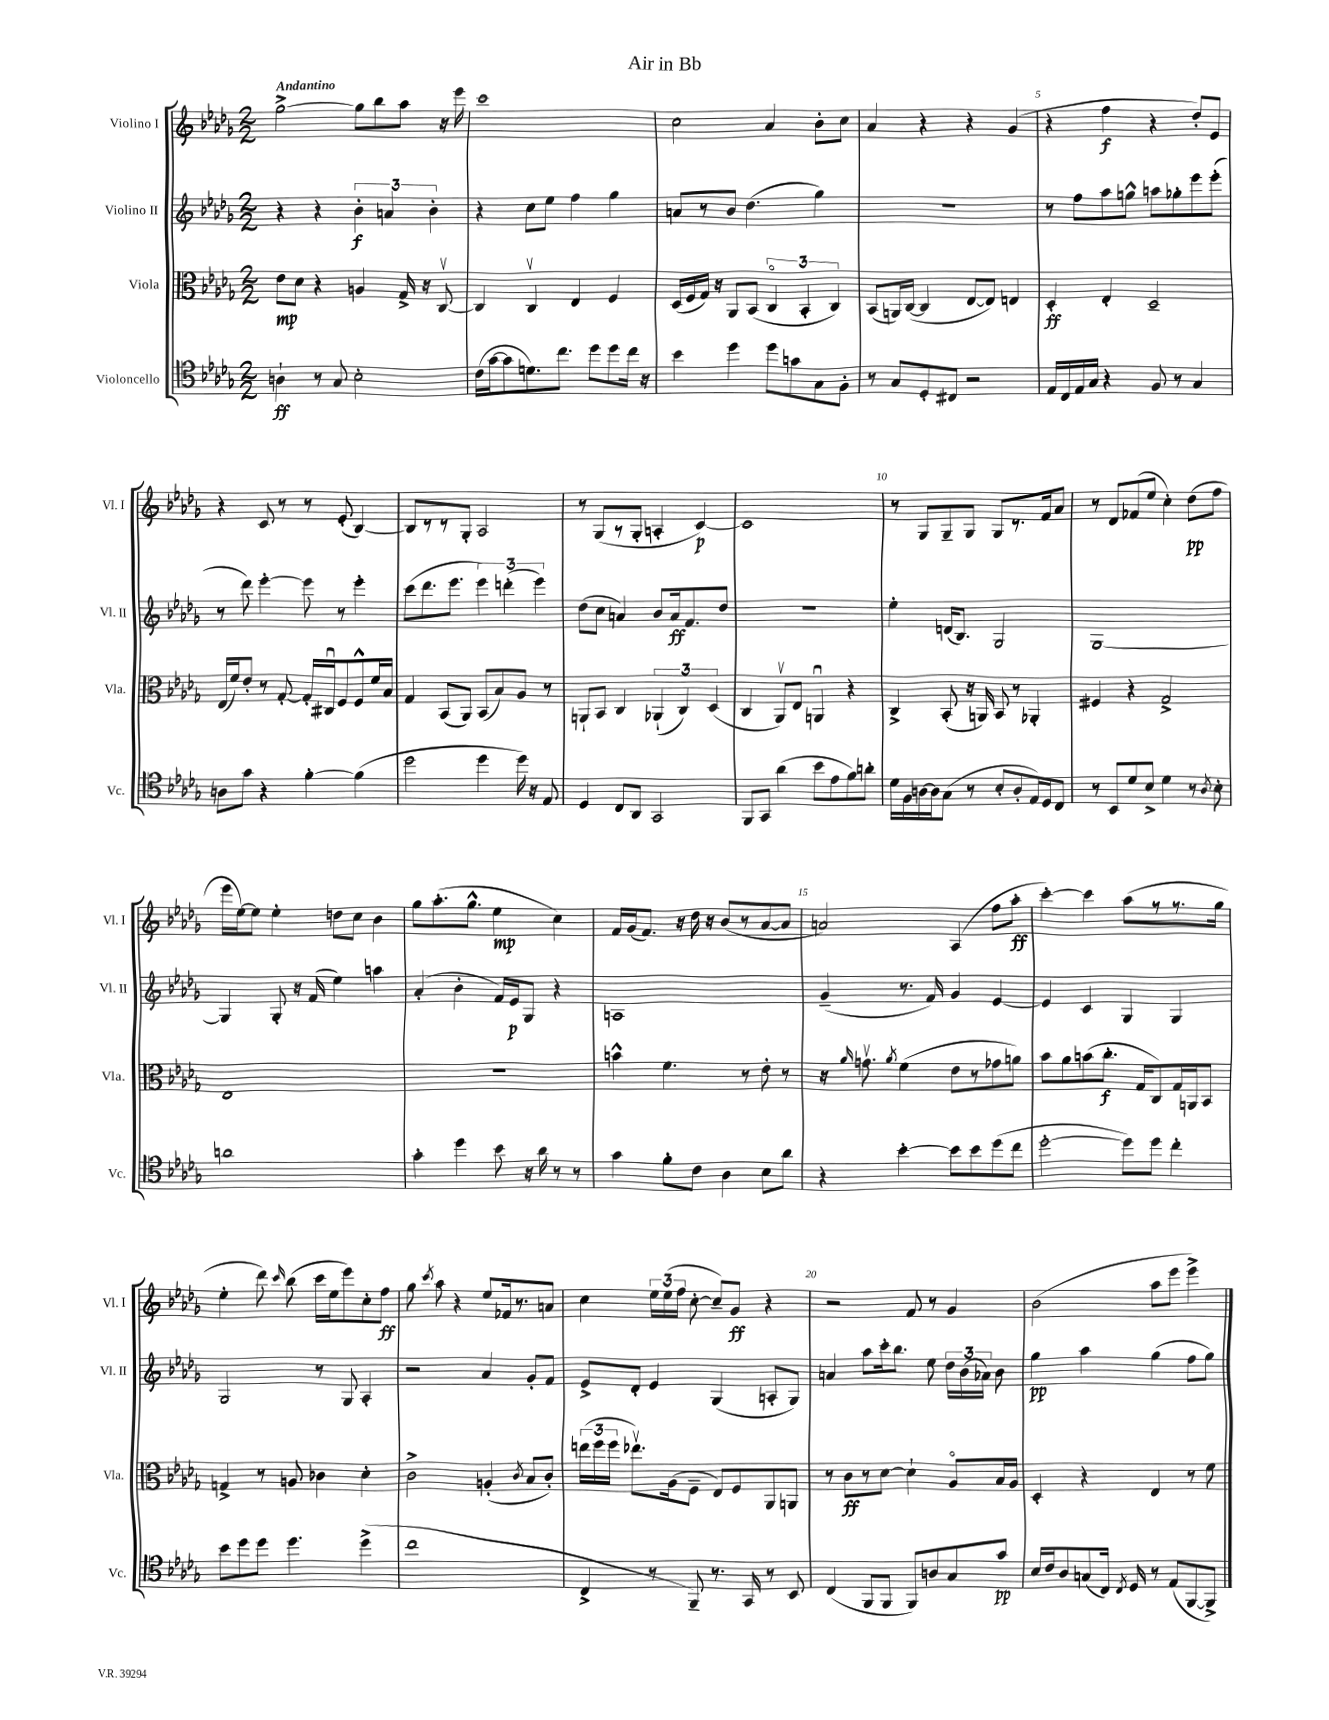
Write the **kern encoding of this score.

**kern	**dynam	**kern	**dynam	**kern	**dynam	**kern	**dynam
*part4	*part4	*part3	*part3	*part2	*part2	*part1	*part1
*staff4	*staff4	*staff3	*staff3	*staff2	*staff2	*staff1	*staff1
*I"Violoncello	*	*I"Viola	*	*I"Violino II	*	*I"Violino I	*
*I'Vc.	*	*I'Vla.	*	*I'Vl. II	*	*I'Vl. I	*
*clefC4	*	*clefC3	*	*clefG2	*	*clefG2	*
*k[b-e-a-d-g-]	*	*k[b-e-a-d-g-]	*	*k[b-e-a-d-g-]	*	*k[b-e-a-d-g-]	*
*M2/2	*	*M2/2	*	*M2/2	*	*M2/2	*
=1	=1	=1	=1	=1	=1	=1	=1
!	!	!	!	!	!	!LO:TX:a:B:t=Andantino	!
4An`\	ff	8e-\L	mp	4r	.	[2gg-^\	.
.	.	8d-\J	.	.	.	.	.
8r	.	4r	.	4r	.	.	.
8G-/	.	.	.	.	.	.	.
2B-'\	.	4An/	.	6b-'\	f	8gg-\L]	.
.	.	.	.	.	.	8bb-\	.
.	.	.	.	6an/	.	.	.
.	.	16G-^/	.	.	.	8aa-\J	.
.	.	16r	.	.	.	.	.
.	.	.	.	6b-'\	.	.	.
.	.	[8Cv/	.	.	.	16r	.
.	.	.	.	.	.	16eee-\	.
=2	=2	=2	=2	=2	=2	=2	=2
(16c\LL	.	4C/]	.	4r	.	1ccc	.
[16g-\J	.	.	.	.	.	.	.
8g-\]	.	.	.	.	.	.	.
8.dn\)	.	4Cv/	.	8cc\L	.	.	.
.	.	.	.	8ee-\J	.	.	.
8.cc\J	.	.	.	.	.	.	.
.	.	4E-/	.	4ff\	.	.	.
8dd-\L	.	.	.	.	.	.	.
8dd-\	.	4F/	.	4gg-\	.	.	.
16cc\Jk	.	.	.	.	.	.	.
16r	.	.	.	.	.	.	.
=3	=3	=3	=3	=3	=3	=3	=3
4b-\	.	(16D-/LL	.	8an/L	.	2cc\	.
.	.	16F/	.	.	.	.	.
.	.	16G-/JJ)	.	8r	.	.	.
.	.	16r	.	.	.	.	.
4dd-\	.	8AA-/L	.	8b-/J	.	.	.
.	.	(8BB-/J	.	(4.dd-\	.	.	.
8dd-\L	.	6C/	.	.	.	4a-/	.
8gn\	.	.	.	.	.	.	.
.	.	6BB-'/	.	.	.	.	.
8G-\	.	.	.	4gg-\)	.	8b-'\L	.
.	.	6C/)	.	.	.	.	.
8F'\J	.	.	.	.	.	8cc\J	.
=4	=4	=4	=4	=4	=4	=4	=4
8r	.	(8BB-/L	.	1r	.	4a-/	.
8G-/L	.	16AAn/L)	.	.	.	.	.
.	.	([16C/JJ	.	.	.	.	.
8D-'/	.	4C/]	.	.	.	4r	.
8C#X/J	.	.	.	.	.	.	.
2r	.	[8E-/L	.	.	.	4r	.
.	.	8E-/J])	.	.	.	.	.
.	.	4En/	.	.	.	(4g-/	.
=5	=5	=5	=5	=5	=5	=5	=5
16E-/LL	.	4D-'/	ff	8r	.	4r	.
16C/	.	.	.	.	.	.	.
16E-/	.	.	.	8ff\L	.	.	.
16G-/JJ	.	.	.	.	.	.	.
4r	.	4E-'/	.	8aa-\	.	4ff\	f
.	.	.	.	8ggn^^\J	.	.	.
8F/	.	2D-~/	.	8aan\L	.	4r	.
8r	.	.	.	8gg-X'\	.	.	.
4G-/	.	.	.	8eee-\	.	8dd-'/L)	.
.	.	.	.	(8eee-'\J	.	8e-/J	.
!!LO:LB:g=z
=6	=6	=6	=6	=6	=6	=6	=6
8An\L	.	(16E-/LL	.	8r	.	4r	.
.	.	16f/J)	.	.	.	.	.
8g-\J	.	8e-'/J	.	8ddd-\)	.	.	.
4r	.	8r	.	[4eee-'\	.	8c/	.
.	.	[8G-'/	.	.	.	8r	.
[4f'\	.	16G-'/LL]	.	8eee-\]	.	8r	.
.	.	16C#Xu/J	.	.	.	.	.
.	.	8F/	.	8r	.	(8e-'/	.
(4f\]	.	8F^^/	.	4eee-'\	.	[4B-/)	.
.	.	16f/L	.	.	.	.	.
.	.	16B-/JJ	.	.	.	.	.
=7	=7	=7	=7	=7	=7	=7	=7
2dd-\	.	4G-/	.	(8ccc\L	.	8B-/L]	.
.	.	.	.	8.ddd-\	.	8r	.
.	.	(8BB-/L	.	.	.	8r	.
.	.	.	.	8.eee-\J	.	.	.
.	.	8AA-/J)	.	.	.	8G-'/J	.
4dd-\	.	(8BB-/L	.	6eee-\)	.	2A-/	.
.	.	8B-/)	.	.	.	.	.
.	.	.	.	(6dddn'\	.	.	.
16dd-\)	.	8A-/J	.	.	.	.	.
16r	.	.	.	.	.	.	.
.	.	.	.	6eee-\)	.	.	.
8E-/	.	8r	.	.	.	.	.
=8	=8	=8	=8	=8	=8	=8	=8
4D-/	.	8AAn`/L	.	(8dd-\L	.	8r	.
.	.	8BB-/J	.	8cc\J	.	(8G-/L	.
8C/L	.	4C/	.	4an/)	.	8r	.
8AA-/J	.	.	.	.	.	8G-'/J	.
2GG-/	.	(6AA-X`/	.	8b-/L	.	4An'/	.
.	.	.	.	16a/k	ff	.	.
.	.	6C/)	.	.	.	.	.
.	.	.	.	8.f/	.	.	.
.	.	.	.	.	.	[4c/)	p
.	.	(6D-/	.	.	.	.	.
.	.	.	.	8dd-/J	.	.	.
=9	=9	=9	=9	=9	=9	=9	=9
8FF/L	.	4C/	.	1r	.	1c]	.
8GG-/J	.	.	.	.	.	.	.
(4a-\	.	8AA-v/L)	.	.	.	.	.
.	.	8E-/J	.	.	.	.	.
8b-\L	.	4AAnu/	.	.	.	.	.
8e-\	.	.	.	.	.	.	.
8f\)	.	4r	.	.	.	.	.
8an'\J	.	.	.	.	.	.	.
=10	=10	=10	=10	=10	=10	=10	=10
16d-\LL	.	4C^/	.	4ee-'\	.	8r	.
16F\	.	.	.	.	.	.	.
[16An\	.	.	.	.	.	8G-/L	.
16A\J]	.	.	.	.	.	.	.
(8G-\J	.	(8BB-'/	.	(16dn/KL	.	8G-~/	.
.	.	.	.	8.B-/J)	.	.	.
8r	.	16r	.	.	.	8G-/J	.
.	.	16AAn/)	.	.	.	.	.
8B-'/L	.	8BB-/	.	2G-/	.	8G-/L	.
8A'/	.	8r	.	.	.	8.r	.
16E-/L)	.	4AA-X'/	.	.	.	.	.
16D-/J	.	.	.	.	.	16f/k	.
8C/J	.	.	.	.	.	8a-/J	.
=11	=11	=11	=11	=11	=11	=11	=11
8r	.	4F#X/	.	[1G-	.	8r	.
8BB-/L	.	.	.	.	.	8d-/L	.
8d-/	.	4r	.	.	.	(8f-X/	.
8B-^/J	.	.	.	.	.	8ee-/J	.
4d-\	.	2G-^/	.	.	.	4cc'\)	.
8r	.	.	.	.	.	(8dd-\L	pp
8qA-/	.	.	.	.	.	.	.
8B-'\	.	.	.	.	.	8ff\J	.
!!LO:LB:g=z
=12	=12	=12	=12	=12	=12	=12	=12
1an	.	1E-	.	4G-/]	.	16eee-\LL	.
.	.	.	.	.	.	[16ee-\J)	.
.	.	.	.	.	.	8ee-\J]	.
.	.	.	.	8G-'/	.	4ee-'\	.
.	.	.	.	16r	.	.	.
.	.	.	.	(16f/	.	.	.
.	.	.	.	4ee-\)	.	8ddn\L	.
.	.	.	.	.	.	8cc\J	.
.	.	.	.	4aan\	.	4b-\	.
=13	=13	=13	=13	=13	=13	=13	=13
4g-'\	.	1r	.	(4a-'/	.	8gg-\L	.
.	.	.	.	.	.	(8.aa-'\	.
4dd-\	.	.	.	4b-'\	.	.	.
.	.	.	.	.	.	8.gg-^^\J	.
8b-\	.	.	.	16f/LL)	.	4ee-\	mp
.	.	.	.	16e-/J	p	.	.
16r	.	.	.	8G-/J	.	.	.
16a-\	.	.	.	.	.	.	.
8r	.	.	.	4r	.	4cc\)	.
8r	.	.	.	.	.	.	.
=14	=14	=14	=14	=14	=14	=14	=14
4g-\	.	4bn^^\	.	1An	.	16f/LL	.
.	.	.	.	.	.	(16g-/J	.
.	.	.	.	.	.	8.f/J)	.
8f'\L	.	4.f\	.	.	.	.	.
.	.	.	.	.	.	16r	.
8c\J	.	.	.	.	.	16dd-\	.
.	.	.	.	.	.	16r	.
4A-\	.	.	.	.	.	(8b-/L	.
.	.	8r	.	.	.	8r	.
8B-\L	.	8e-'\	.	.	.	[8a-/	.
8a-\J	.	8r	.	.	.	8a-/J]	.
=15	=15	=15	=15	=15	=15	=15	=15
4r	.	16r	.	(4g-~/	.	2an/)	.
.	.	16qqa-/	.	.	.	.	.
.	.	8.gnv\	.	.	.	.	.
.	.	8qa-/	.	.	.	.	.
[4b-'\	.	(4f\	.	8.r	.	.	.
.	.	.	.	16f/)	.	.	.
8b-\L]	.	8e-\L	.	4g-/	.	(4A-/	.
8b-\	.	8r	.	.	.	.	.
(8dd-\	.	8g-X\	.	[4e-/	.	8ff\L	.
8cc\J	.	8an\J)	.	.	.	8aa-'\J	ff
=16	=16	=16	=16	=16	=16	=16	=16
[2dd-'\	.	8b-\L	.	4e-/]	.	[4ccc'\)	.
.	.	8a-\	.	.	.	.	.
.	.	(8bn\	.	4c/	.	4ccc\]	.
.	.	8.cc'\J	f	.	.	.	.
8dd-\L])	.	.	.	4G-/	.	(8aa-\L	.
.	.	16G-/KL	.	.	.	.	.
8dd-\J	.	8C/)	.	.	.	8r	.
4cc'\	.	16G-/L	.	4G-/	.	8.r	.
.	.	16AAn/J	.	.	.	.	.
.	.	8BB-/J	.	.	.	.	.
.	.	.	.	.	.	16gg-\Jk	.
!!LO:LB:g=z
=17	=17	=17	=17	=17	=17	=17	=17
8b-\L	.	4Gn^/	.	2G-/	.	4ee-'\	.
8dd-\	.	.	.	.	.	.	.
8dd-\J	.	8r	.	.	.	8ddd-\)	.
.	.	.	.	.	.	16qqccc/	.
4.dd-\	.	8An/	.	.	.	(8bb-\	.
.	.	4c-X\	.	8r	.	16ccc\LL	.
.	.	.	.	.	.	16ee-\J	.
.	.	.	.	8G-/	.	8eee-\)	.
(4dd-^\	.	4d-'\	.	4A-'/	.	8cc'\	.
.	.	.	.	.	.	8ff\J	ff
=18	=18	=18	=18	=18	=18	=18	=18
1cc	.	2c^\	.	2r	.	8gg-\	.
.	.	.	.	.	.	8qccc/	.
.	.	.	.	.	.	8aa-\	.
.	.	.	.	.	.	4r	.
.	.	(4An'/	.	4a-/	.	8ee-/L	.
.	.	.	.	.	.	16f-X/k	.
.	.	.	.	.	.	8.r	.
.	.	8qc/	.	.	.	.	.
.	.	8B-/L	.	8g-'/L	.	.	.
.	.	8c'/J)	.	8f/J	.	8an/J	.
=19	=19	=19	=19	=19	=19	=19	=19
4C^/	.	(24een\LL	.	8e-^/L	.	4cc\	.
.	.	24ff\	.	.	.	.	.
.	.	24ff\JJ	.	.	.	.	.
.	.	8.ee-Xv\L)	.	8d-'/J	.	.	.
8r	.	.	.	4e-/	.	24ee-\LL	.
.	.	.	.	.	.	(24ee-\	.
.	.	(16A-\k	.	.	.	.	.
.	.	.	.	.	.	24ff\JJ	.
8FF~/)	.	8F~\J	.	.	.	[8cc'\	.
8.r	.	8E-/L)	.	(4G-/	.	8cc~/L])	.
.	.	8F/	.	.	.	8g-/J	ff
16GG-/	.	.	.	.	.	.	.
8r	.	8AA-/	.	8An'/L	.	4r	.
8BB-/	.	8AAn/J	.	8G-/J)	.	.	.
=20	=20	=20	=20	=20	=20	=20	=20
(4C/	.	8r	.	4an/	.	2r	.
.	.	8c\L	ff	.	.	.	.
8FF/L	.	8r	.	8aa-\L	.	.	.
8FF/J	.	[8d-\J	.	16ccc'\k	.	.	.
.	.	.	.	8.bb-\J	.	.	.
8FF/L)	.	4d-`\]	.	.	.	8f/	.
8An/	.	.	.	8ee-\	.	8r	.
8G-/	.	8A-/L	.	24dd-\LL	.	4g-/	.
.	.	.	.	(24b-\	.	.	.
.	.	.	.	24a-X\JJ)	.	.	.
8g-/J	pp	16B-/L	.	8b-\	.	.	.
.	.	16A-/JJ	.	.	.	.	.
=21	=21	=21	=21	=21	=21	=21	=21
16B-/LL	.	4D-'/	.	4gg-\	pp	(2b-\	.
16c/J	.	.	.	.	.	.	.
8A-/	.	.	.	.	.	.	.
(8Gn/	.	4r	.	4aa-\	.	.	.
16C/Jk)	.	.	.	.	.	.	.
8qC/	.	.	.	.	.	.	.
16D-/	.	.	.	.	.	.	.
8r	.	4E-/	.	(4gg-\	.	8aa-\L	.
(8E-/L	.	.	.	.	.	8eee-\J	.
[8FF/	.	8r	.	8ff\L	.	4eee-^\)	.
8FF^/J])	.	8f\	.	8gg-\J)	.	.	.
==	==	==	==	==	==	==	==
*-	*-	*-	*-	*-	*-	*-	*-
